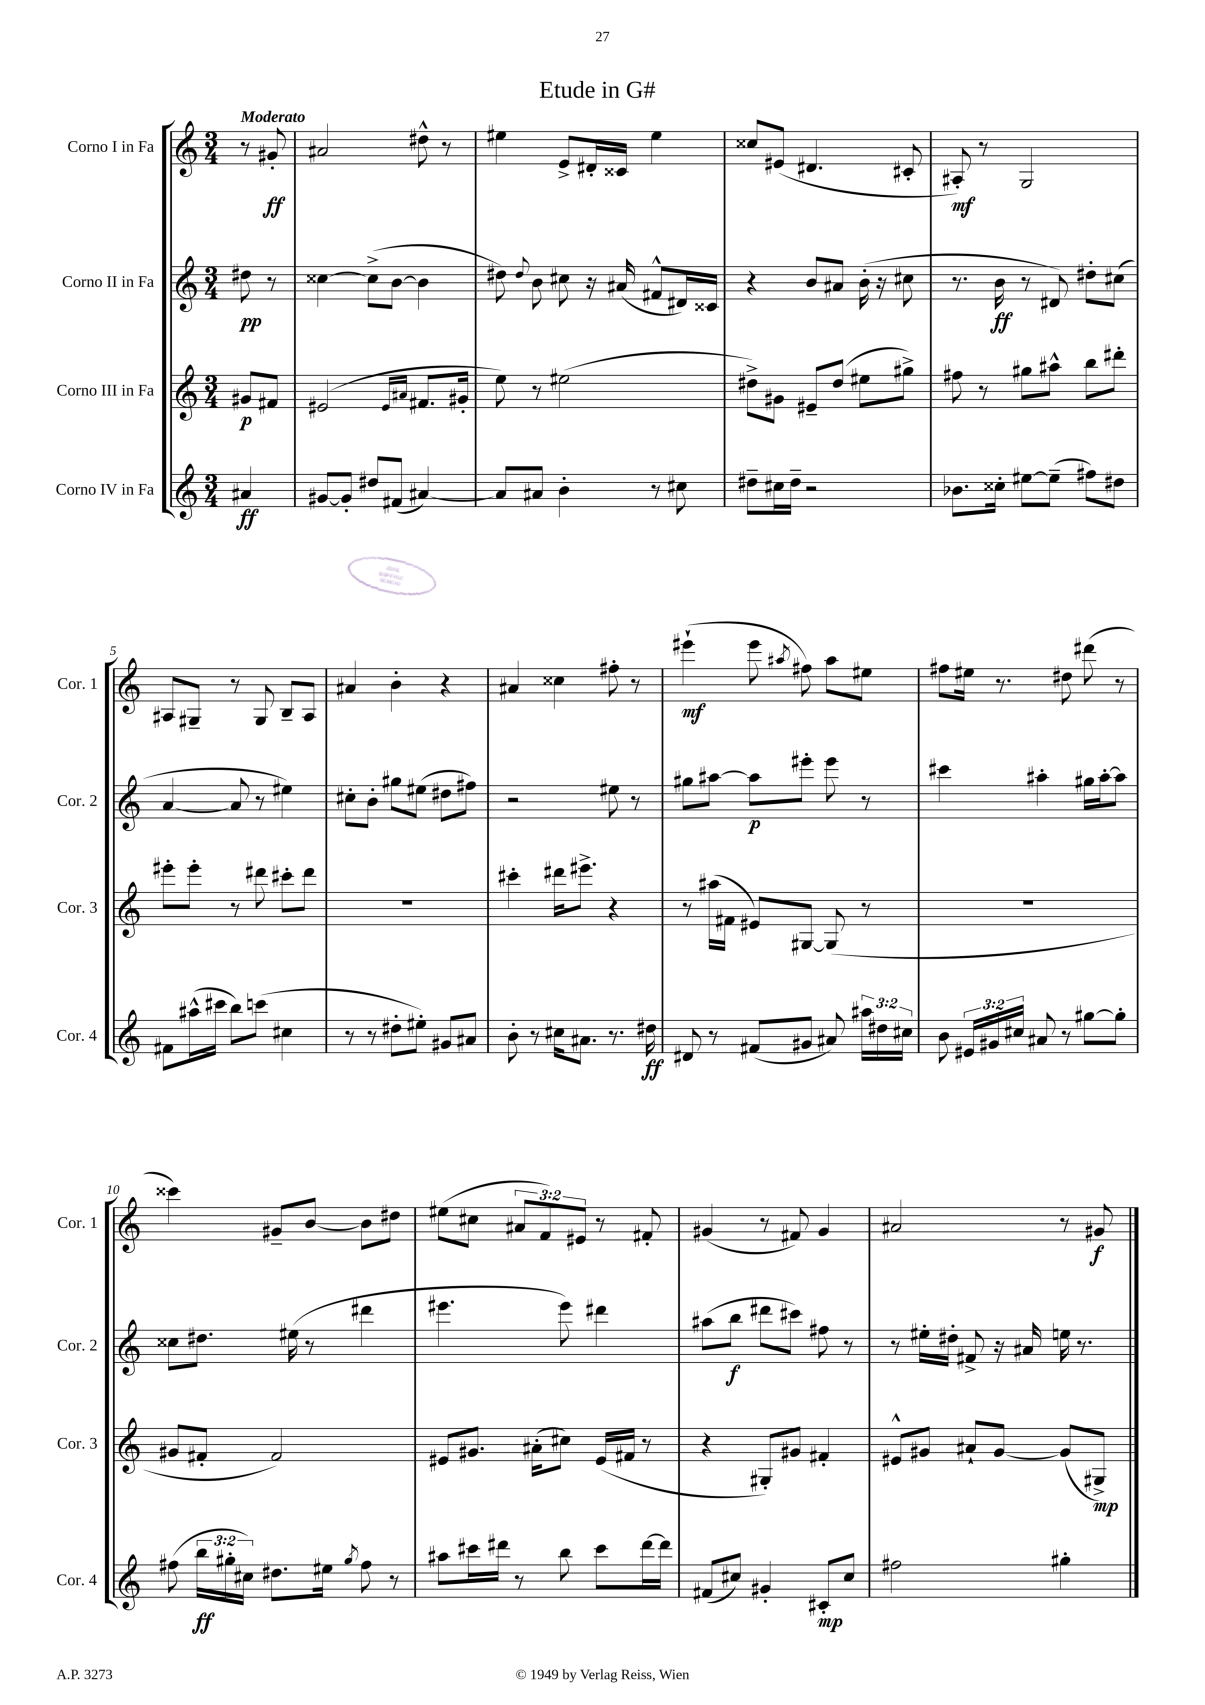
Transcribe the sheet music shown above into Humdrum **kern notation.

**kern	**kern	**kern	**kern
*staff4	*staff3	*staff2	*staff1
*clefG2	*clefG2	*clefG2	*clefG2
*k[]	*k[]	*k[]	*k[]
*M3/4	*M3/4	*M3/4	*M3/4
4a#/	8g#/L	8dd#\	8r
.	8f#/J	8r	8g#'/
=	=	=	=
[8g#/L	(2e#/	[4cc##\	2a#/
8g#'/]J	.	.	.
8dd#/L	.	(8cc##^\]L	.
(8f#/J	.	[8b\J	.
.	16qqe#/LL	.	.
.	16qqa#/JJ	.	.
[4a#/)	8.f#/L	4b\]	8dd#^^\
.	.	.	8r
.	16g#'/Jk	.	.
=	=	=	=
8a#/]L	8ee\)	8dd#\)	4ee#\
.	.	8qqdd#/	.
8a#/J	8r	8b\	.
4b'\	(2ee#\	8cc#\	8e^/L
.	.	16r	16d#'/L
.	.	(16a#/	16c##/JJ
8r	.	8f#^^/L	4ee#\
8cc#\	.	16d#/L)	.
.	.	16c##/JJ	.
=	=	=	=
8dd#~\L	8dd#^\L)	4r	8cc##/L
16cc#\L	8g#\J	.	(8e#/J
16dd#~\JJ	.	.	.
2r	8e#~/L	8b/L	4.d#/
.	(8dd#/J	8a#/J	.
.	8ee#\L	(16b'\	.
.	.	16r	.
.	8gg#^\J)	8cc#\	8c#'/
=	=	=	=
8.b-\L	8ff#\	8.r	8A#'/)
.	8r	.	8r
16cc##'\Jk	.	16b\	.
[8ee#\L	8gg#\L	8r	2G/
(8ee#~\]J	8aa#^^\J	8d#/)	.
8ff#\L)	8bb\L	8dd#'\L	.
8dd#\J	8ddd#'\J	(8cc#\J	.
=	=	=	=
8f#\L	8eee#'\L	[4a/	8A#/L
(16aa#^^\L	8eee#'\J	.	8G#~/J
16ccc#\JJ	.	.	.
8bb\L)	8r	8a/]	8r
(8ccc\J	8ddd#\	8r	8G#/
4cc#\	8ccc#'\L	4ee#\)	8B~/L
.	8ddd#\J	.	8A#/J
=	=	=	=
8r	2.r	8cc#'\L	4a#/
8r	.	8b'\J	.
8dd#'\L	.	8gg#\L	4b'\
8ee#'\J)	.	(8ee#\J	.
8g#/L	.	8dd#\L	4r
8a#/J	.	8ff#\J)	.
=	=	=	=
8b'\	4ccc#'\	2r	4a#/
8r	.	.	.
16cc#\LK	16ddd#\LK	.	4cc##\
8.a#\J	8.eee#^\J	.	.
8.r	4r	8ee#\	8ff#'\
.	.	8r	8r
16dd#\	.	.	.
=	=	=	=
8d#/	8r	8gg#\L	(4eee#`\
8r	(16aa#\LL	[8aa#\J	.
.	16f#\JJ	.	.
(8f#/L	8e#/L)	8aa#\]L	8eee#\
.	.	.	8qaa#/
8g#/J	[8G#/J	8eee#'\J	8ff#\)
8a#/)	(8G#/]	8eee#\	8aa#\L
24aa#\LL	8r	8r	8ee#\J
24dd#\	.	.	.
24cc#\JJ	.	.	.
=	=	=	=
8b\	2.r	4ccc#\	8ff#\L
24e#/LL	.	.	16ee#\Jk
24g#/	.	.	.
.	.	.	8.r
24cc#/JJ	.	.	.
8a#/	.	4aa#'\	.
8r	.	.	8dd#\
[8gg#\L	.	16gg#\LL	(8ddd#\
.	.	[16aa#'\J	.
8gg#'\]J	.	8aa#\]J	8r
=	=	=	=
(8ff#\	8g#/L	8cc##\L	4ccc##\)
24bb\LL	8f#'/J	8.dd#\J	.
24gg#'\	.	.	.
24cc#\JJ)	.	.	.
8.dd#\L	2f#/)	.	8g#~/L
.	.	(16ee#\	.
.	.	8r	[8b/J
16ee#\Jk	.	.	.
8qgg#/	.	.	.
8ff#\	.	4ddd#\	8b\]L
8r	.	.	8dd#\J
=	=	=	=
8aa#\L	8e#/L	4.eee#\	(8ee#\L
16ccc#\L	8.g#/J	.	8cc#\J
16ddd#\JJ	.	.	.
8r	.	.	12a#/L
.	(16a#'\LK	.	.
.	.	.	12f/)
8bb\	8cc#\J)	8eee#\)	.
.	.	.	12e#/J
8ccc#\L	(16e#/LL	4ddd#\	8r
.	16f#/JJ	.	.
[16ddd#\L	8r	.	8f#'/
16ddd#\]JJ	.	.	.
=	=	=	=
(8f#/L	4r	(8aa#\L	(4g#/
8cc#/J)	.	8bb\J	.
4g#'/	8G#'/L)	8ddd#\L	8r
.	8g#/J	8ccc#\J)	8f#/)
8c#'/L	4f#'/	8ff#\	4g#/
8cc#/J	.	8r	.
=	=	=	=
2ff#\	8e#^^/L	8r	2a#/
.	8g#/J	16ee#'\LL	.
.	.	16dd#'\JJ	.
.	8a#`/L	8f#^/	.
.	[8g#/J	16r	.
.	.	16a#/	.
4gg#'\	(8g#/]L	16ee\	8r
.	.	8.r	.
.	8G#^/J)	.	8g#/
==	==	==	==
*-	*-	*-	*-
